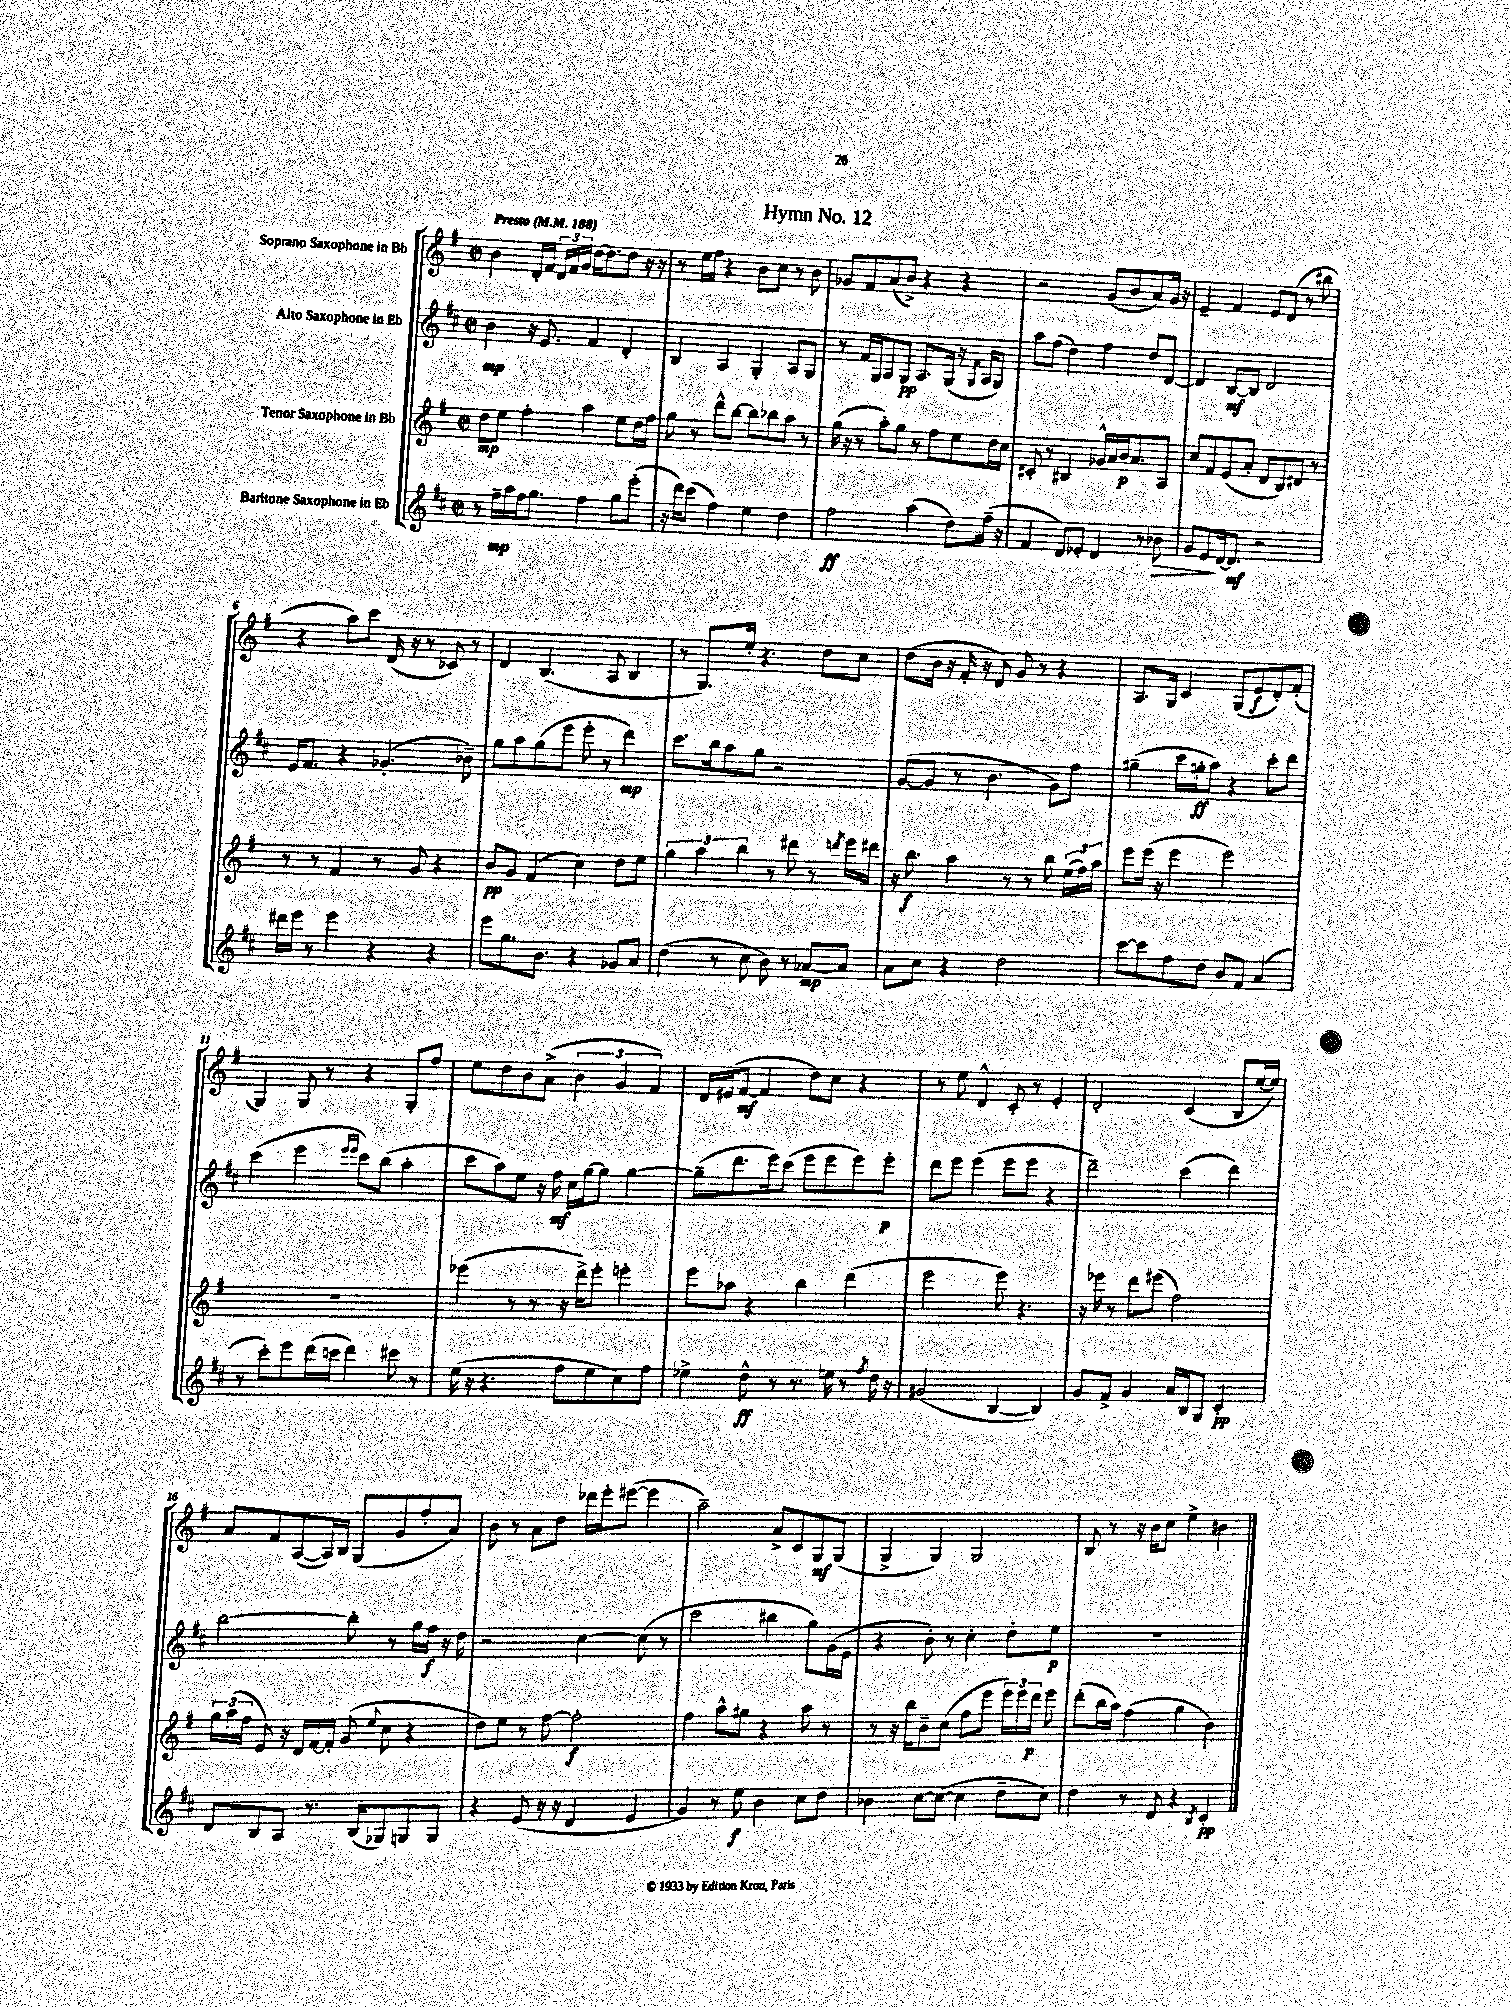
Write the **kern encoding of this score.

**kern	**kern	**kern	**kern
*staff4	*staff3	*staff2	*staff1
*clefG2	*clefG2	*clefG2	*clefG2
*k[f#c#]	*k[f#]	*k[f#c#]	*k[f#]
*M2/2	*M2/2	*M2/2	*M2/2
*met(c|)	*met(c|)	*met(c|)	*met(c|)
*MM188	*MM188	*MM188	*MM188
8r	8dd	4b	4b
16ff#~	8ee	.	.
16aa	.	.	.
16ff#	4ff#'	16r	16d'
8.gg	.	8.e	16f#
.	.	.	24d
.	.	.	24f#
.	.	.	24g
4ff#	4aa	4f#	[16dd
.	.	.	8.dd]
8gg	8ee	4d'	8dd
(8eee'	16dd	.	16r
.	16ff#	.	16r
=	=	=	=
16r	8gg	4B	8r
16ddd)	.	.	.
(8ccc#	8r	.	16ee
.	.	.	16ff#
4ff#)	8ddd^^	4A	4r
.	[8bb	.	.
4ee	8bb]	4G'	8b
.	8bb-	.	8cc
4dd	8aa	8A	8r
.	8r	8G	8b
=	=	=	=
2ff#	(16gg	8r	8g-
.	16r	.	.
.	8r	16f#	8f#
.	.	16G	.
.	8aa')	8A	(8a
.	8gg	8G	8b^)
(4aa	8r	8.A	4r
.	8ff#	.	.
.	.	(16G	.
8dd)	8ee	16r	4r
.	.	8qG	.
.	.	16A	.
(16ff#~	16dd	8G)	.
16r	16cc	.	.
=	=	=	=
4f#	8c#'	8aa	2r
.	8r	(8ff#	.
8d)	4B#	4dd)	.
8e-'	.	.	.
4d	16g-^^	4ff#	(8g
.	16a	.	.
.	16b	.	8b
.	8.a	.	.
8r	.	8dd	8a)
8b-	8A	[8d	16g
.	.	.	16r
=	=	=	=
8g	8cc	4d]	4e~
8e	8f#	.	.
[16d	(8e	[8B	4f#
8.d]	.	.	.
.	8a'	8B]	.
2r	8d	2d	8e
.	8B)	.	(8d
.	8d#	.	8r
.	8r	.	8bb#
=	=	=	=
16ddd#	8r	16e	4r
16eee	.	8.f#	.
8r	8r	.	.
4eee	4f#	4r	8aa)
.	.	.	8ccc
4r	8r	(4.g-'	(16d
.	.	.	16r
.	8g	.	8r
4r	4r	.	8c-)
.	.	8b-~)	8r
=	=	=	=
8eee	8b	8gg	4d
8.gg	8g	8aa	.
.	(4f#	(8gg	(4.B
8.b	.	.	.
.	.	8eee	.
4r	4cc)	8eee'	.
.	.	8r	8A
8g-	8dd	4ddd)	4B
8a	8ee	.	.
=	=	=	=
(4dd	6gg	8.ccc#	8r
.	.	.	8.G)
.	6aa	.	.
.	.	16bb	.
8r	.	8aa	.
.	.	.	16ee'
.	6bb	.	.
8cc#	.	8gg	4.r
8b)	8r	2r	.
8r	8ddd#	.	.
[8a-	8r	.	8dd
.	8qddd	.	.
8a-]	16eee	.	8cc
.	16ddd#	.	.
=	=	=	=
8a	16r	([8g	(8dd
.	8.bb	.	.
8cc#	.	8g]	16b
.	.	.	16r
4r	4aa	8r	16f#'
.	.	.	16r
.	.	4.b	8d)
2dd	8r	.	8g
.	8r	.	8r
.	8bb	8g)	4r
.	(24ee	8ff#	.
.	24ff#)	.	.
.	24aa	.	.
=	=	=	=
[8ccc#	8eee	(4gg#~	8.A
8ccc#]	(16eee	.	.
.	16r	.	16G
8ff#	4eee	16ccc#	4c
.	.	16gg'	.
8dd	.	8aa)	.
8b	2eee)	4r	(8G
8f#	.	.	8e
(4a	.	8ccc#'	8d')
.	.	8ddd	(8f#'
=	=	=	=
8r	1r	(4ccc#	4G)
8ccc#')	.	.	.
8eee	.	4eee	8G
(16ddd	.	.	8r
16ccc	.	.	.
.	.	16qqeee	.
.	.	16qqeee	.
4ddd)	.	8ccc#)	4r
.	.	(8bb	.
8ccc#	.	4aa'	8G'
8r	.	.	8ff#
=	=	=	=
(16ee	(4eee-	8ccc#	8ee
16r	.	.	.
4.r	.	8aa)	8dd
.	8r	8ee	8b
.	8r	16r	(8a^
.	.	16ff#	.
8ff#	16r	16cc#	6b
.	16ddd^)	[16gg	.
8ee	8eee-'	8gg]	.
.	.	.	6g
8cc#)	4eee'	[4gg	.
.	.	.	6f#)
8ff#	.	.	.
=	=	=	=
4ee-^	8eee	(8gg~]	16d
.	.	.	(16e#
.	8aa-	8.ddd	[8f#
8dd^^	4r	.	4f#]
.	.	16eee)	.
8r	.	(8ccc#	.
8.r	4bb	8eee	8dd)
.	.	8eee	8cc
16ee	.	.	.
8r	(4ddd	8eee)	4r
8qff#	.	.	.
16dd	.	8eee'	.
16r	.	.	.
=	=	=	=
(2g#	2eee	8ddd	8r
.	.	8eee	8ee
.	.	(4eee	4d^^
[4B	8eee)	8eee	8c'
.	4.r	8eee	8r
4B])	.	4r	4e'
=	=	=	=
8g	16r	2ddd~)	2d'
.	16eee-	.	.
8f#^	8r	.	.
4g	8ddd	.	.
.	(8eee#	.	.
16a	2ff#)	(4ccc#	(4c
16B	.	.	.
8G	.	.	.
4c#'	.	4ddd)	8B
.	.	.	[16ee
.	.	.	16ee])
=	=	=	=
8d	24gg	[2bb	8a
.	(24aa	.	.
.	24ff#	.	.
8B	8e)	.	8f#
8A	16r	.	([8A
.	16d	.	.
8.r	[16f#	.	16A])
.	16f#']	.	16B
.	(8g	8bb']	(8G
(16B	.	.	.
.	8qqee	.	.
8G-)	8cc	8r	8g
8G	4r	16gg	8ff#'
.	.	16ff#	.
8G	.	16r	8a)
.	.	16dd	.
=	=	=	=
4r	8dd)	2r	8b
.	8ee	.	8r
(8e	8r	.	8a
16r	[8ff#	.	8dd
16r	.	.	.
4d	2ff#']	[4cc#	16ddd-
.	.	.	16eee'
.	.	.	([8eee#
4e	.	(8cc#]	4eee#]
.	.	8r	.
=	=	=	=
4g)	4ff#	2ccc#	2aa~)
8r	8aa^^	.	.
8ee	8gg#	.	.
4b	4r	4bb#	8a^
.	.	.	8c
8cc#	8aa	8gg)	8G
8dd	8r	(16g	(8G
.	.	16e	.
=	=	=	=
4b-	8r	4r	4G^
.	16r	.	.
.	16bb	.	.
[8cc#	8b~	8b')	4G)
(8cc#_	(8cc	8r	.
4cc#]	8ff#	4cc#'	2G
.	8eee	.	.
8dd~	24eee)	8dd'	.
.	24eee	.	.
.	24ddd	.	.
8cc#)	8eee	8ee	.
=	=	=	=
4dd	(8ddd'	1r	8B
.	16bb	.	8r
.	16aa)	.	.
8r	(4ff#	.	16r
.	.	.	16b
8d	.	.	8cc
4r	4gg	.	4ee^
8qB	.	.	.
4c#'	4b)	.	4b#
==	==	==	==
*-	*-	*-	*-
